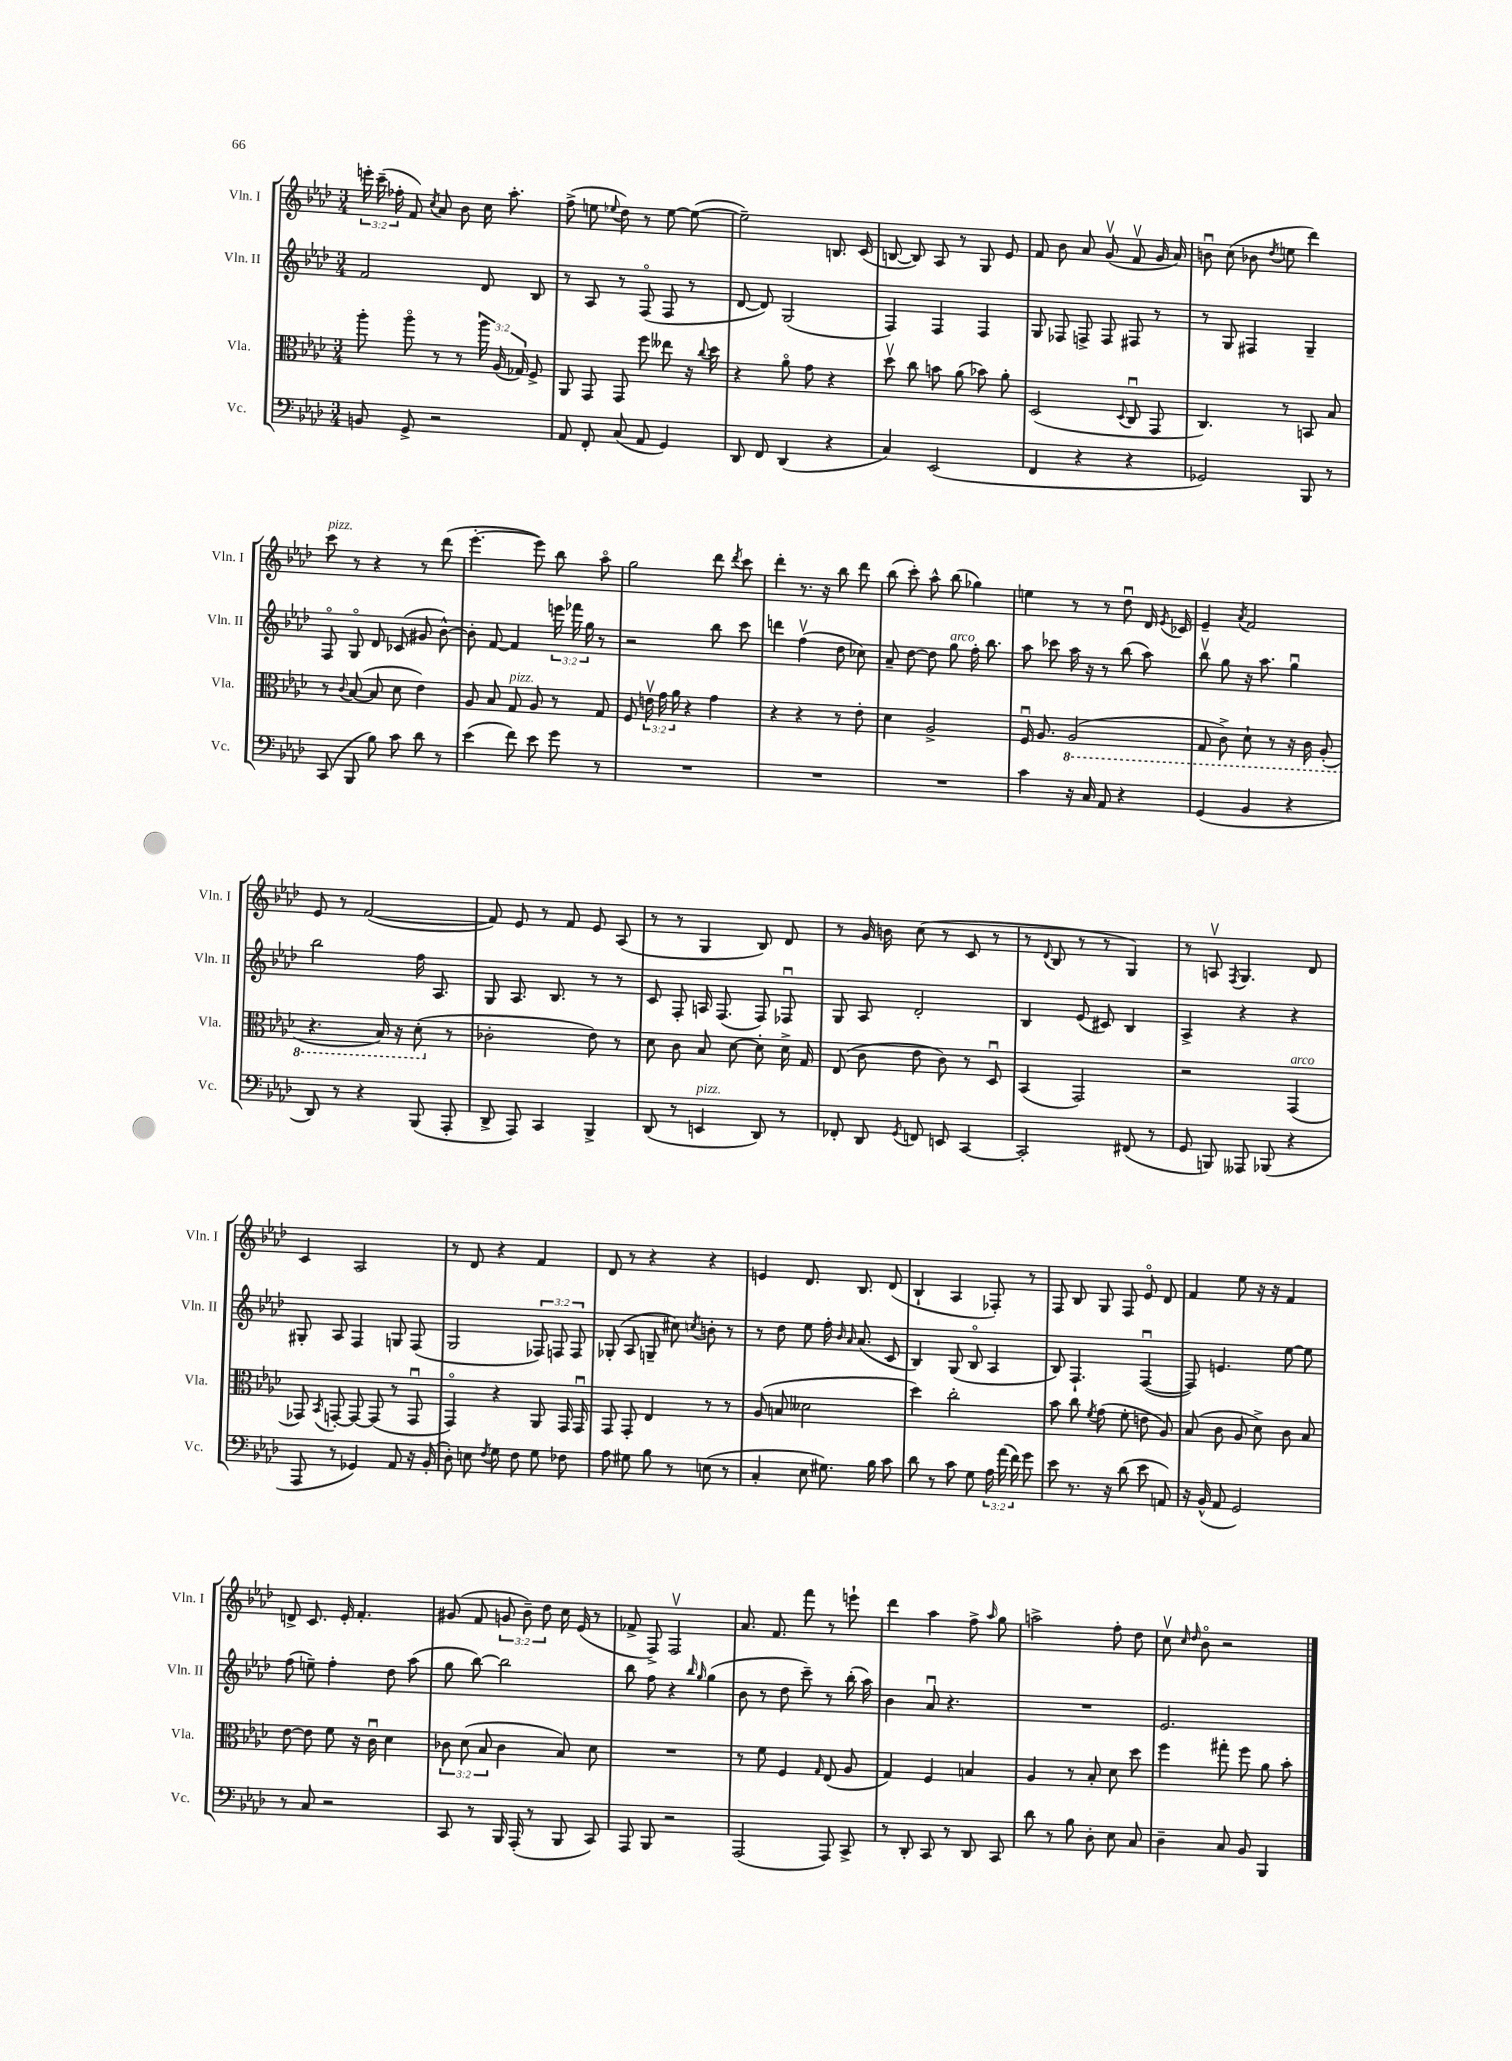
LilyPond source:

<<
\new StaffGroup <<
\new Staff = "s0" \with { instrumentName = "Vln. I" shortInstrumentName = "Vln. I" } {
    \clef treble \key aes \major \numericTimeSignature \time 3/4 \override Staff.TupletNumber.text = #tuplet-number::calc-fraction-text
    \autoBeamOff \tuplet 3/2 { e'''16-. c'''16--( fes''16-. } f'8) \acciaccatura { c''8 } aes'8 bes'8 c''16 aes''8.-. |
    f''8->( e''8 \appoggiatura { ees''8 } des''8) r8 ees''8~ ees''8~( |
    ees''2--) b8. c'16( |
    b8~ b8) aes8 r8 g8 ees'8 |
    f'8 bes'8 aes'8 g'8\upbow( f'8\upbow g'16 aes'16) |
    b'8\downbow c''8( bes'8 \acciaccatura { des''8 } e''8 des'''4) |
    c'''8^\markup { \italic "pizz." } r8 r4 r8 des'''8( |
    ees'''4.~-. ees'''8) bes''8 aes''8\flageolet |
    g''2 des'''8 \acciaccatura { des'''8 } c'''8 |
    des'''4-. r8. r16 bes''8 des'''8 |
    bes''8( c'''8-.) aes''8-^ bes''8( ges''4) |
    e''4 r8 r8 des''8\downbow des'16 \acciaccatura { ees'8 } ces'16 |
    ees'4-- \acciaccatura { aes'8 } f'2 |
    ees'8 r8 f'2~( |
    f'8) ees'8 r8 f'8 ees'8 aes8( |
    r8 r8 g4 bes8) des'8 |
    r8 g'16 b'16 c''8( r8 c'8 r8 |
    r8 \appoggiatura { des'8 } bes8 r8 r8 g4) |
    r8 a8\upbow \acciaccatura { f8 } g4. des'8 |
    c'4 aes2 |
    r8 des'8 r4 f'4 |
    des'8 r8 r4 r4 |
    e'4 des'8. bes8. des'8( |
    bes4-! aes4 fes8-.) r8 |
    f8 bes8 g8 f8 ees'8\flageolet des'8 |
    f'4 ees''8 r16 r16 f'4 |
    d'8-> c'8. ees'16-. f'4.-. |
    gis'8( f'8 \tuplet 3/2 { g'8 bes'8--) des''8 } c''16 ees'16( r8 |
    fes'8-> f8->) f2\upbow |
    aes'8. f'8. f'''8 r8 e'''8-! |
    des'''4 aes''4 f''8-> \grace { aes''16 } g''8 |
    a''2-> f''8-. des''8 |
    c''8\upbow \grace { c''16 des''16 } bes'8\flageolet r2 \bar "|." |
}
\new Staff = "s1" \with { instrumentName = "Vln. II" shortInstrumentName = "Vln. II" } {
    \clef treble \key aes \major \numericTimeSignature \time 3/4 \override Staff.TupletNumber.text = #tuplet-number::calc-fraction-text
    \autoBeamOff f'2 des'8 bes8 |
    r8 aes8 r8 f8\flageolet( f8 r8 |
    des'8~ des'8) g2( |
    f4) f4 f4 |
    g8 fes8 f8-> f8 fis8 r8 |
    r8 g8 fis4 g4-- |
    f8\flageolet g8\flageolet des'8 ces'8( gis'8 bes'8~-^) |
    bes'8-. f'8~ f'4 \tuplet 3/2 { e'''16 fes'''16 g''16 } r8 |
    r2 bes''8 c'''8 |
    d'''4 f''4\upbow( des''8 ces''8) |
    aes'8-- des''8~ des''8 g''8^\markup { \italic "arco" } f''16-. bes''8. |
    aes''8 ces'''8 aes''16 r16 r8 bes''8( aes''8) |
    bes''8\upbow g''8 r16 aes''8. g''4\downbow |
    bes''2 f''16 aes8. |
    g8 aes8. bes8. r8 r8 |
    c'8 f8-. a16 f8.( f8) fes8\downbow |
    g8 aes8 des'2-. |
    bes4 ees'8( cis'8) bes4 |
    aes4-> r4 r4 |
    gis8-. aes8 f4 g8 f8( |
    g2 \tuplet 3/2 { fes8) f8 f8 } |
    ges8-.( aes8 g8-- cis''8) \acciaccatura { c''8 } b'8-. r8 |
    r8 des''8 ees''8 f''16-. \grace { bes'16 aes'16 } aes'8.( c'8 |
    bes4) g8( bes8\flageolet aes4 |
    bes8) f4.-! f4~\downbow( |
    f8) e'4. ees''8~ ees''8 |
    f''8( e''8--) f''4-. des''8 aes''8( |
    g''8 bes''8~) bes''2 |
    bes''8 f''8 r4 \grace { bes''16 g''16 } g''4( |
    bes'8 r8 des''8 c'''8--) r8 bes''16-.( aes''16) |
    bes'4 aes'8\downbow r4. |
    R2. |
    ees'2. \bar "|." |
}
\new Staff = "s2" \with { instrumentName = "Vla." shortInstrumentName = "Vla." } {
    \clef alto \key aes \major \numericTimeSignature \time 3/4 \override Staff.TupletNumber.text = #tuplet-number::calc-fraction-text
    \autoBeamOff aes''8-. aes''8\flageolet r8 r8 \tuplet 3/2 { aes''16 aes16( ges16) } f8-> |
    aes,8 g,8 g,8 f''8 eeses''8 r16 \appoggiatura { c''8 } des''16 |
    r4 aes'8\flageolet g'8 r4 |
    des''8\upbow c''8 b'8 aes'8( bes'8) aes'8-. |
    des2( \appoggiatura { des8 } c8\downbow g,8 |
    c4.) r8 b,8 bes8 |
    r8 \appoggiatura { c'8 } bes8~( bes8 des'8 ees'4) |
    aes8 bes8 g8^\markup { \italic "pizz." } aes8 r8 g8 |
    f8 \tuplet 3/2 { e'16\upbow g'16 aes'16 } r4 g'4 |
    r4 r4 r8 ees'8-. |
    des'4 aes2-> |
    f16\downbow aes8. \ottava #-1 aes,2( |
    g,8 c8->) des8-! r8 r16 c16 aes,8-.( |
    r4. bes,16) r16 des8-.( \ottava #0 r8 |
    ces'2-. ees'8) r8 |
    des'8 c'8 bes8 des'8~ des'8-. des'16-> g16 |
    ees8( c'8 ees'8 c'8) r8 des8\downbow |
    bes,4( g,2) |
    r2 g,4^\markup { \italic "arco" }( |
    ges,8) \acciaccatura { bes,8 } g,8~-. g,8~ g,8( r8 g,8\downbow |
    g,4\flageolet) r4 aes,8 g,16 g,16\downbow |
    g,8 g,8-. ees4 r8 r8 |
    aes8( b8 deses'2 |
    des''4) c''2-. |
    bes'8 c''8 \acciaccatura { f'8 } g'8( f'8-. e'8 aes8) |
    bes8( c'8 aes8 des'8->) c'8 bes8 |
    ees'8~ ees'8 f'8 r16 c'16\downbow des'4 |
    \tuplet 3/2 { ces'8 des'8( bes8 } ces'4 bes8) des'8 |
    R2. |
    r8 f'8 f4 \grace { g16 } ees8( aes8 |
    g4) f4 b4 |
    aes4 r8 bes8-. des'8 des''8 |
    f''4 gis''8-. f''8 aes'8 bes'8-. \bar "|." |
}
\new Staff = "s3" \with { instrumentName = "Vc." shortInstrumentName = "Vc." } {
    \clef bass \key aes \major \numericTimeSignature \time 3/4 \override Staff.TupletNumber.text = #tuplet-number::calc-fraction-text
    \autoBeamOff b,8 g,8-> r2 |
    aes,8 f,8-. c8( aes,8 g,4) |
    des,8 f,8 des,4( r4 |
    c4) ees,2( |
    f,4 r4 r4 |
    ges,2) bes,,8 r8 |
    c,8( bes,,8 bes8) c'8 des'8 r8 |
    ees'4( f'8) ees'8 g'8 r8 |
    R2. |
    R2. |
    R2. |
    c'4 r16 c16 aes,8 r4 |
    g,4( bes,4 r4 |
    des,8) r8 r4 bes,,8( aes,,8-. |
    des,8-> aes,,8) c,4 bes,,4-> |
    des,8( r8 e,4^\markup { \italic "pizz." } des,8) r8 |
    fes,8-. des,8 \acciaccatura { g,8 } f,8 e,8 c,4~ |
    c,2-. fis,8( r8 |
    g,8 b,,8) aeses,,8 bes,,8( r4 |
    aes,,8 r8 ges,4) aes,8 r16 bes,16-.( |
    des8-.) e8 \acciaccatura { f8 } g8 f8 g8 fes8 |
    aes8 gis8 bes8 r8 e8( r8 |
    c4-. ees8 gis8.) bes16 c'8 |
    des'8 r8 c'8 g8 \tuplet 3/2 { aes16 aes'16( f'16) } g'8 |
    ees'8 r8. r16 des'8( ees'8 a,8) |
    r16 bes,16-^( aes,8 g,2) |
    r8 c8 r2 |
    c,8 r8 bes,,16 aes,,16-.( r8 bes,,8 c,8) |
    aes,,8 bes,,8 r2 |
    aes,,2( aes,,8) c,8-> |
    r8 des,8-. c,8 r8 des,8 c,8 |
    des'8 r8 bes8 des8-. ees8 c8 |
    des4-- c8 bes,8 bes,,4 \bar "|." |
}
>>
>>
\layout { \context { \Score \remove "Bar_number_engraver" } }
